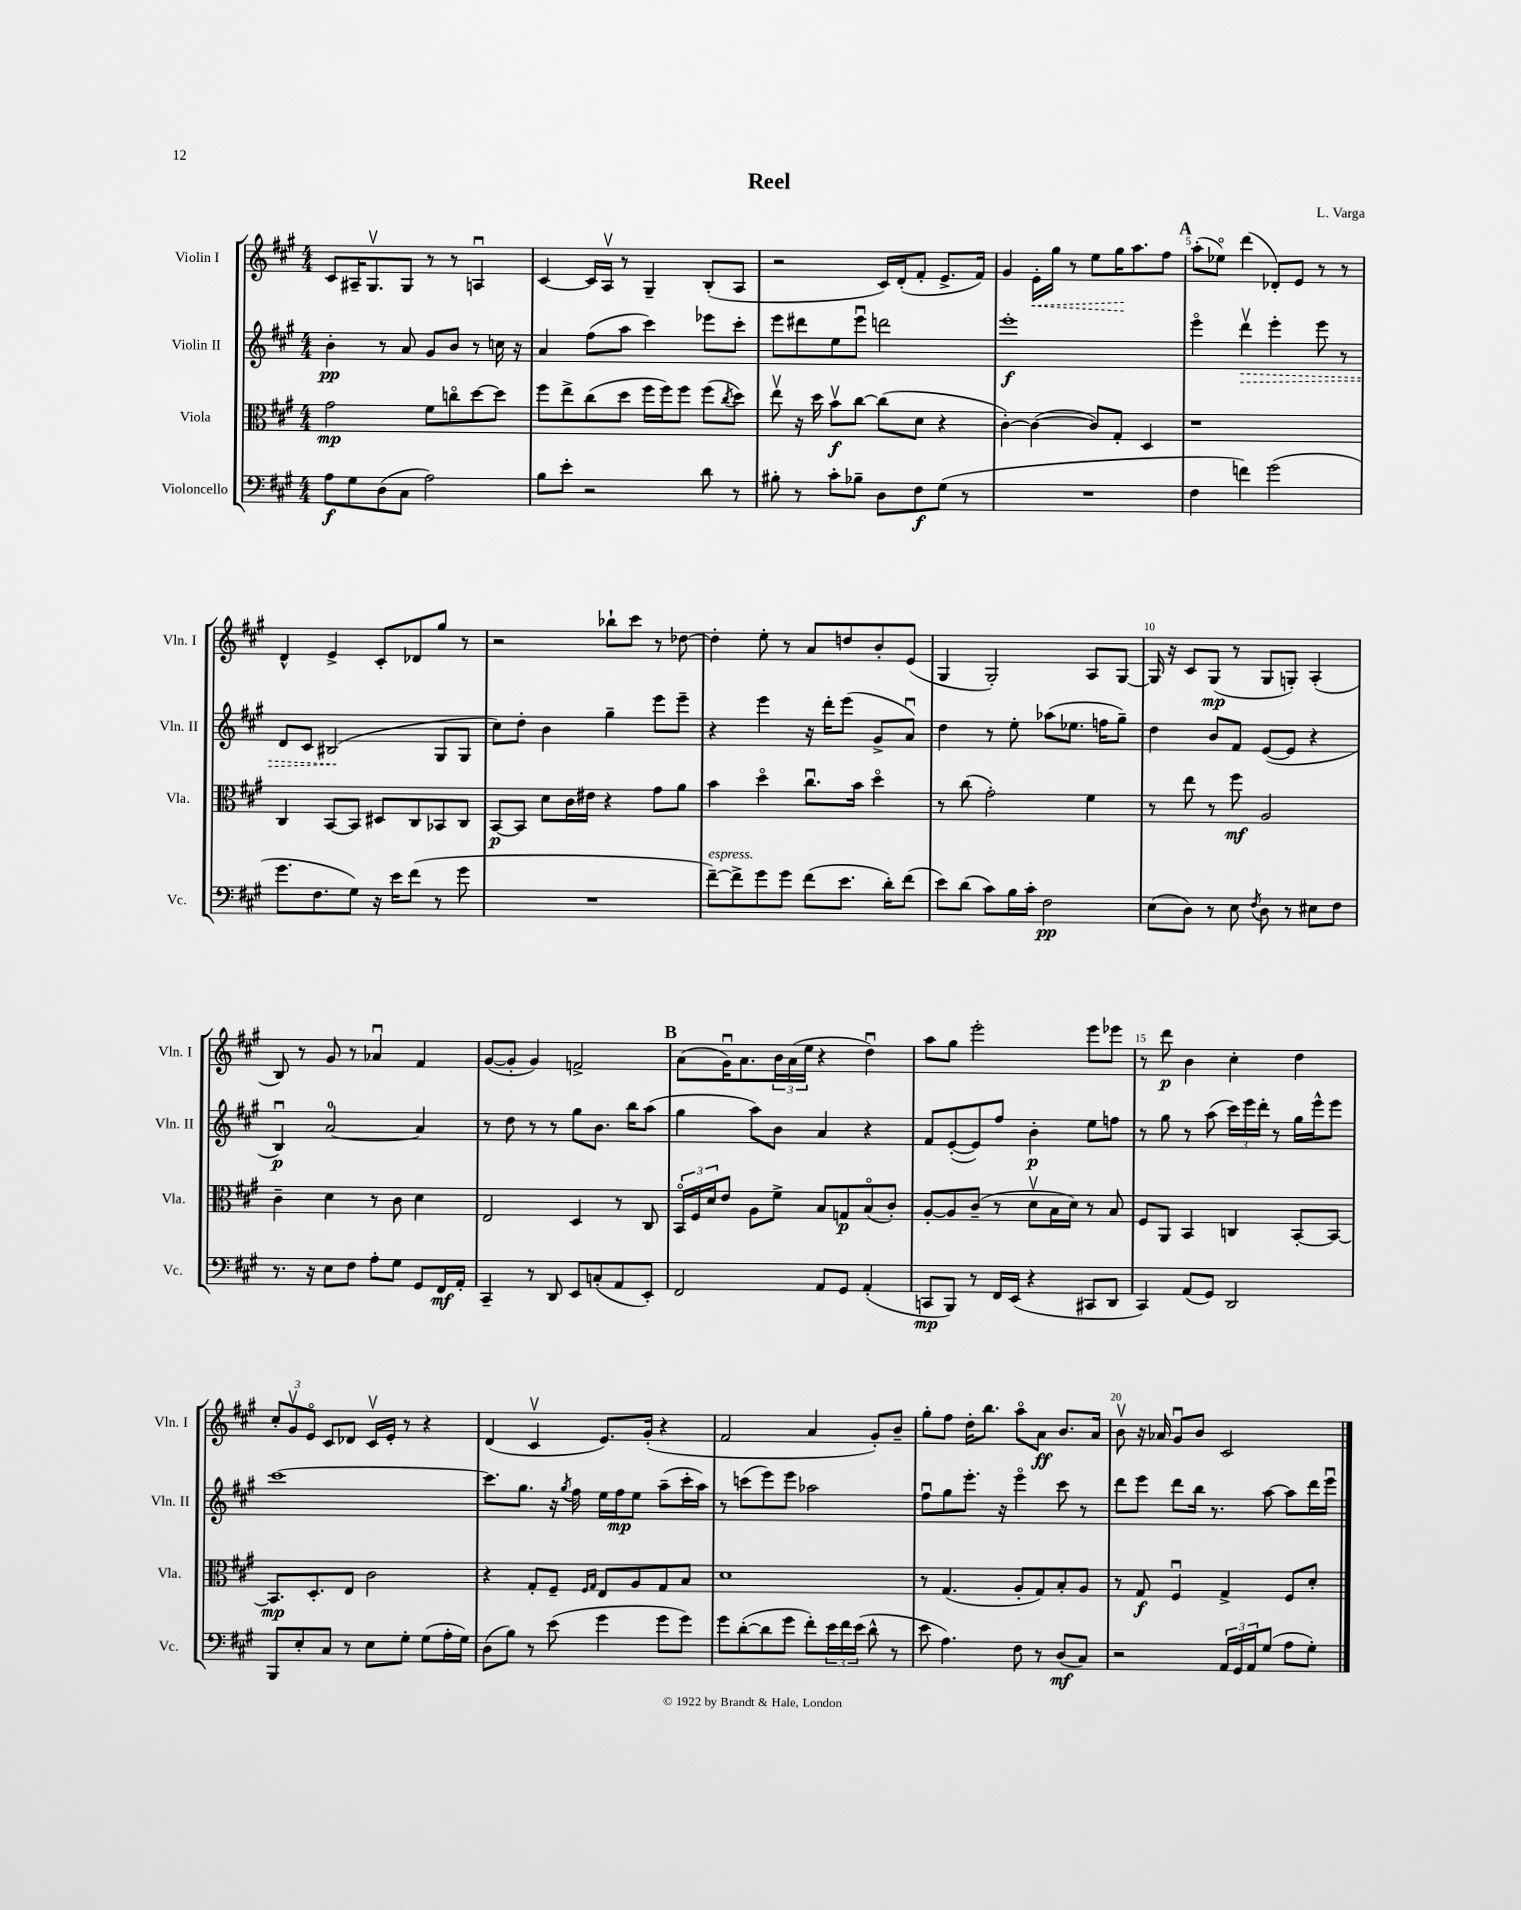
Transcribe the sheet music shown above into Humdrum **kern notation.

**kern	**dynam	**kern	**dynam	**kern	**dynam	**kern	**dynam
*part4	*part4	*part3	*part3	*part2	*part2	*part1	*part1
*staff4	*staff4	*staff3	*staff3	*staff2	*staff2	*staff1	*staff1
*I"Violoncello	*	*I"Viola	*	*I"Violin II	*	*I"Violin I	*
*I'Vc.	*	*I'Vla.	*	*I'Vln. II	*	*I'Vln. I	*
*clefF4	*	*clefC3	*	*clefG2	*	*clefG2	*
*k[f#c#g#]	*	*k[f#c#g#]	*	*k[f#c#g#]	*	*k[f#c#g#]	*
*M4/4	*	*M4/4	*	*M4/4	*	*M4/4	*
=1	=1	=1	=1	=1	=1	=1	=1
8A\L	f	2g#\	mp	4b'\	pp	8c#/L	.
8G#\	.	.	.	.	.	16A#X~/K	.
.	.	.	.	.	.	8.G#v/	.
(8D\	.	.	.	8r	.	.	.
8C#\J	.	.	.	8a/	.	8G#/J	.
2A\)	.	8f#\L	.	8g#/L	.	8r	.
.	.	8ccn\	.	8b/J	.	8r	.
.	.	[8dd\	.	8r	.	4Anu/	.
.	.	8dd\J]	.	16ccn\	.	.	.
.	.	.	.	16r	.	.	.
=2	=2	=2	=2	=2	=2	=2	=2
8B\L	.	8ff#\L	.	4a/	.	[4c#/	.
8e'\J	.	8ee^\	.	.	.	.	.
2r	.	(8cc#\	.	(8ff#\L	.	16c#/LL]	.
.	.	.	.	.	.	16Av/JJ	.
.	.	8dd\J	.	8aa\J	.	8r	.
.	.	16ff#\LL	.	4ccc#\)	.	4G#~/	.
.	.	16ff#\J)	.	.	.	.	.
.	.	8ff#\J	.	.	.	.	.
8d\	.	(8ff#\L	.	8eee-X\L	.	(8B'/L	.
.	.	8qcc#/	.	.	.	.	.
8r	.	8dd\J)	.	8ccc#'\J	.	8A/J	.
=3	=3	=3	=3	=3	=3	=3	=3
8B#X'\	.	8eev\	.	8eee\L	.	2r	.
8r	.	16r	.	8ddd#X\	.	.	.
.	.	16dd\	.	.	.	.	.
8c#'\L	.	8bv\L	f	8ee\	.	.	.
8B-X~\J	.	[8cc#\J	.	8eeeu\J	.	.	.
8D\L	.	(8cc#\L]	.	2dddn\	.	16c#/LL)	.
.	.	.	.	.	.	(16d'/J	.
8F#\	f	8d\J	.	.	.	8f#'/J	.
(8G#\J	.	4r	.	.	.	8.e^/L	.
8r	.	.	.	.	.	.	.
.	.	.	.	.	.	16f#/Jk)	.
=4	=4	=4	=4	=4	=4	=4	=4
1r	.	[4c#'\)	.	1eee'	f	4g#/	.
!	!	!	!	!	!	!	!LO:HP:b
.	.	(4c#\_	.	.	.	16e'\LL	<
.	.	.	.	.	.	16gg#\JJ	.
.	.	.	.	.	.	8r	.
.	.	8c#/L])	.	.	.	8ee\L	.
.	.	8G#'/J	.	.	.	16gg#\K	.
.	.	.	.	.	.	8.aa\	[
.	.	4D/	.	.	.	.	.
.	.	.	.	.	.	8ff#\J	.
!!LO:REH:place=s1:t=A
=5	=5	=5	=5	=5	=5	=5	=5
4F#\	.	1r	.	4eee\	.	(8aa'\L	.
.	.	.	.	.	.	8ee-X\J)	.
!	!	!	!	!	!LO:HP:b	!	!
4fn\)	.	.	.	4dddv\	>	(4ddd\	.
(2g#\	.	.	.	4eee'\	.	8d-X'/L)	.
.	.	.	.	.	.	8e/J	.
.	.	.	.	8eee\	.	8r	.
.	.	.	.	8r	.	8r	.
!!LO:LB:g=z
=6	=6	=6	=6	=6	=6	=6	=6
8.g#\L	.	4C#/	.	8d/L	.	4d^^/	.
.	.	.	.	8c#/J	.	.	.
8.F#\	.	.	.	.	.	.	.
.	.	[8BB/L	.	(2B#X/	.	4e^/	.
8G#\J)	.	8BB/J]	.	.	.	.	.
16r	.	8D#X/L	.	.	.	8c#'/L	.
16e\KL	.	.	.	.	.	.	.
(8f#\J	.	8C#/	.	.	.	8d-X/	.
8r	.	8BB-X/	.	8G#/L	]	8gg#/J	.
8g#\	.	8C#/J	.	8G#/J	.	8r	.
=7	=7	=7	=7	=7	=7	=7	=7
1r	.	[8BB/L	p	8cc#\L)	.	2r	.
.	.	8BB/J]	.	8dd'\J	.	.	.
.	.	8d\L	.	4b\	.	.	.
.	.	16c#\L	.	.	.	.	.
.	.	16e#X\JJ	.	.	.	.	.
.	.	4r	.	4gg#~\	.	8bb-X`\L	.
.	.	.	.	.	.	8ccc#\J	.
.	.	8g#\L	.	8eee\L	.	8r	.
.	.	8a\J	.	8eee~\J	.	[8dd-X\	.
=8	=8	=8	=8	=8	=8	=8	=8
!LO:TX:a:i:t=espress.	!	!	!	!	!	!	!
[8f#~\L)	.	4b\	.	4r	.	4dd-'\]	.
8f#^\]	.	.	.	.	.	.	.
8g#\	.	4dd\	.	4eee\	.	8ee'\	.
8g#\J	.	.	.	.	.	8r	.
(8f#\L	.	8.cc#u\L	.	16r	.	8a/L	.
.	.	.	.	16ddd'\KL	.	.	.
8.e\J	.	.	.	(8eee\J	.	8ddn/	.
.	.	16b\Jk	.	.	.	.	.
.	.	4dd\	.	8g#^/L	.	8b'/	.
16d'\KL)	.	.	.	.	.	.	.
(8f#\J	.	.	.	8au/J)	.	(8e/J	.
=9	=9	=9	=9	=9	=9	=9	=9
8e\L)	.	8r	.	4dd\	.	4G#/	.
(8d\J	.	(8cc#\	.	.	.	.	.
8c#\L)	.	2g#'\)	.	8r	.	2G#'/)	.
16B\L	.	.	.	8ee'\	.	.	.
16c#'\JJ	.	.	.	.	.	.	.
2F#\	pp	.	.	(8aa-X\L	.	.	.
.	.	.	.	8.ee-X\J	.	.	.
.	.	4f#\	.	.	.	8A/L	.
.	.	.	.	16ffn\KL	.	.	.
.	.	.	.	8gg#~\J)	.	[8G#/J	.
=10	=10	=10	=10	=10	=10	=10	=10
(8E\L	.	8r	.	4dd\	.	16G#/]	.
.	.	.	.	.	.	16r	.
8D\J)	.	8ee\	.	.	.	8c#/L	.
8r	.	8r	.	8b/L	.	(8G#/J	mp
8E\	.	8ff#\	mf	8f#/J	.	8r	.
8qF#/	.	.	.	.	.	.	.
8D\	.	2A/	.	([8e/L	.	8G#/L	.
8r	.	.	.	8e/J]	.	8Gn'/J)	.
8E#X\L	.	.	.	4r	.	(4A'/	.
8F#\J	.	.	.	.	.	.	.
!!LO:LB:g=z
=11	=11	=11	=11	=11	=11	=11	=11
8.r	.	4c#~\	.	4Bu/)	p	8B/)	.
.	.	.	.	.	.	8r	.
16r	.	.	.	.	.	.	.
8E\L	.	4d\	.	[2a/	.	8g#/	.
8F#\J	.	.	.	.	.	8r	.
8A'\L	.	8r	.	.	.	4a-Xu/	.
8G#\J	.	8c#\	.	.	.	.	.
8GG#/L	.	4d\	.	4a/]	.	4f#/	.
16FF#/L	mf	.	.	.	.	.	.
16AA'/JJ	.	.	.	.	.	.	.
=12	=12	=12	=12	=12	=12	=12	=12
4CC#~/	.	2E/	.	8r	.	([8g#/L	.
.	.	.	.	8dd\	.	8g#'/J]	.
8r	.	.	.	8r	.	4g#/)	.
8DD/	.	.	.	8r	.	.	.
8EE/L	.	4D/	.	8gg#\L	.	2fn^/	.
(8Cn'/	.	.	.	8.b\J	.	.	.
8AA/	.	8r	.	.	.	.	.
.	.	.	.	16bb\KL	.	.	.
8EE'/J)	.	8C#/	.	(8aa\J	.	.	.
!!LO:REH:place=s1:t=B
=13	=13	=13	=13	=13	=13	=13	=13
2FF#/	.	24BB/LL	.	4gg#\	.	(8a\L	.
.	.	24F#/	.	.	.	.	.
.	.	24d/J	.	.	.	.	.
.	.	8e/J	.	.	.	16g#u\K)	.
.	.	.	.	.	.	8.a\	.
.	.	8A\L	.	8aa\L)	.	.	.
.	.	8f#^\J	.	8b\J	.	24b\L	.
.	.	.	.	.	.	(24a\	.
.	.	.	.	.	.	24ee\JJ	.
8AA/L	.	8B/L	.	4a/	.	4r	.
8GG#/J	.	8Gn/	p	.	.	.	.
(4AA'/	.	(8B/	.	4r	.	4ddu\)	.
.	.	8c#'/J)	.	.	.	.	.
=14	=14	=14	=14	=14	=14	=14	=14
8CCn/L	mp	[8A'/L	.	8f#/L	.	8aa\L	.
8BBB/J)	.	8A/]	.	([8e'/	.	8gg#\J	.
8r	.	(8c#~/J	.	8e/])	.	2eee'\	.
16FF#/LL	.	8r	.	8ff#/J	.	.	.
(16EE/JJ	.	.	.	.	.	.	.
4r	.	8dv\L	.	4b'\	p	.	.
.	.	16B\L	.	.	.	.	.
.	.	16d\JJ)	.	.	.	.	.
8CC#X/L	.	8r	.	8ee\L	.	8eee\L	.
8DD/J	.	8B/	.	8ffn\J	.	8eee-X\J	.
=15	=15	=15	=15	=15	=15	=15	=15
4CC#/)	.	8F#/L	.	8r	.	8r	.
.	.	8AA/J	.	8gg#\	.	8ddd\	p
(8AA/L	.	4BB/	.	8r	.	4b\	.
8GG#/J)	.	.	.	(8aa\	.	.	.
2DD/	.	4Cn/	.	24ccc#\LL)	.	4cc#'\	.
.	.	.	.	24eee\	.	.	.
.	.	.	.	24ddd'\JJ	.	.	.
.	.	.	.	8r	.	.	.
.	.	[8BB'/L	.	16gg#\LL	.	4dd\	.
.	.	.	.	16eee^^\J	.	.	.
.	.	8BB/J_	.	8eee\J	.	.	.
!!LO:LB:g=z
=16	=16	=16	=16	=16	=16	=16	=16
8BBB/L	.	8.BB/L]	mp	[1ccc#	.	12cc#'/L	.
.	.	.	.	.	.	12g#v/	.
8E'/	.	.	.	.	.	.	.
.	.	.	.	.	.	12e/J	.
.	.	8.D'/	.	.	.	.	.
8C#/J	.	.	.	.	.	8c#/L	.
8r	.	8E/J	.	.	.	8d-X/J	.
8E\L	.	2c#\	.	.	.	16c#v/LL	.
.	.	.	.	.	.	16e'/JJ	.
8G#'\J	.	.	.	.	.	8r	.
(8G#\L	.	.	.	.	.	4r	.
16A'\L	.	.	.	.	.	.	.
16G#\JJ)	.	.	.	.	.	.	.
=17	=17	=17	=17	=17	=17	=17	=17
(8D\L	.	4r	.	8.ccc#\L]	.	(4d/	.
8B\J)	.	.	.	.	.	.	.
.	.	.	.	8.gg#\J	.	.	.
8r	.	8G#'/L	.	.	.	4c#v/	.
(8e\	.	8F#~/J	.	16r	.	.	.
.	.	.	.	8qgg#/	.	.	.
.	.	.	.	16ff#\	.	.	.
.	.	16qqF#/LL	.	.	.	.	.
.	.	16qqG#/JJ	.	.	.	.	.
4g#\	.	8E/L	.	16ee\LL	.	8.e/L)	.
.	.	.	.	16ff#\J	mp	.	.
.	.	8A/	.	8ee\J	.	.	.
.	.	.	.	.	.	(16g#'/Jk	.
8g#\L	.	8G#/	.	(8aa~\L	.	4r	.
8g#\J)	.	8B/J	.	16ccc#'\L	.	.	.
.	.	.	.	16aa\JJ)	.	.	.
=18	=18	=18	=18	=18	=18	=18	=18
8g#\L	.	1d	.	8r	.	2f#/	.
([8d'\	.	.	.	(8cccn\L	.	.	.
8d\]	.	.	.	8eee\)	.	.	.
8g#\J	.	.	.	8eee\J	.	.	.
8f#'\L)	.	.	.	2aa-X\	.	4a/	.
24e\L	.	.	.	.	.	.	.
24f#\	.	.	.	.	.	.	.
(24e\JJ	.	.	.	.	.	.	.
8d^^\	.	.	.	.	.	8g#'/L)	.
8r	.	.	.	.	.	8b~/J	.
=19	=19	=19	=19	=19	=19	=19	=19
8e\	.	8r	.	8ff#u\L	.	8gg#'\L	.
4.A\)	.	(4.G#/	.	8gg#\	.	8ff#\J	.
.	.	.	.	8.eee'\J	.	16dd'\KL	.
.	.	.	.	.	.	8.bb\J	.
.	.	.	.	16r	.	.	.
8F#\	.	8A'/L	.	4eee\	.	8aa\L	.
8r	.	8G#/)	.	.	.	8a\J	ff
(8D/L	mf	8B'/	.	8ccc#\	.	8.b/L	.
8C#/J)	.	8A/J	.	8r	.	.	.
.	.	.	.	.	.	16a/Jk	.
=20	=20	=20	=20	=20	=20	=20	=20
2r	.	8r	.	8ddd\L	.	8bv\	.
.	.	8G#/	f	8eee\J	.	16r	.
.	.	.	.	.	.	16a-X/	.
.	.	4F#u/	.	8ddd\L	.	8g#u/L	.
.	.	.	.	16bb\Jk	.	8b/J	.
.	.	.	.	8.r	.	.	.
24AA/LL	.	4G#^/	.	.	.	2c#/	.
24GG#/	.	.	.	.	.	.	.
24AA/J	.	.	.	.	.	.	.
(8G#/J	.	.	.	[8aa\	.	.	.
8A\L	.	8F#/L	.	8aa\L]	.	.	.
8G#'\J)	.	8d'/J	.	16ddd\L	.	.	.
.	.	.	.	16eeeu\JJ	.	.	.
==	==	==	==	==	==	==	==
*-	*-	*-	*-	*-	*-	*-	*-
